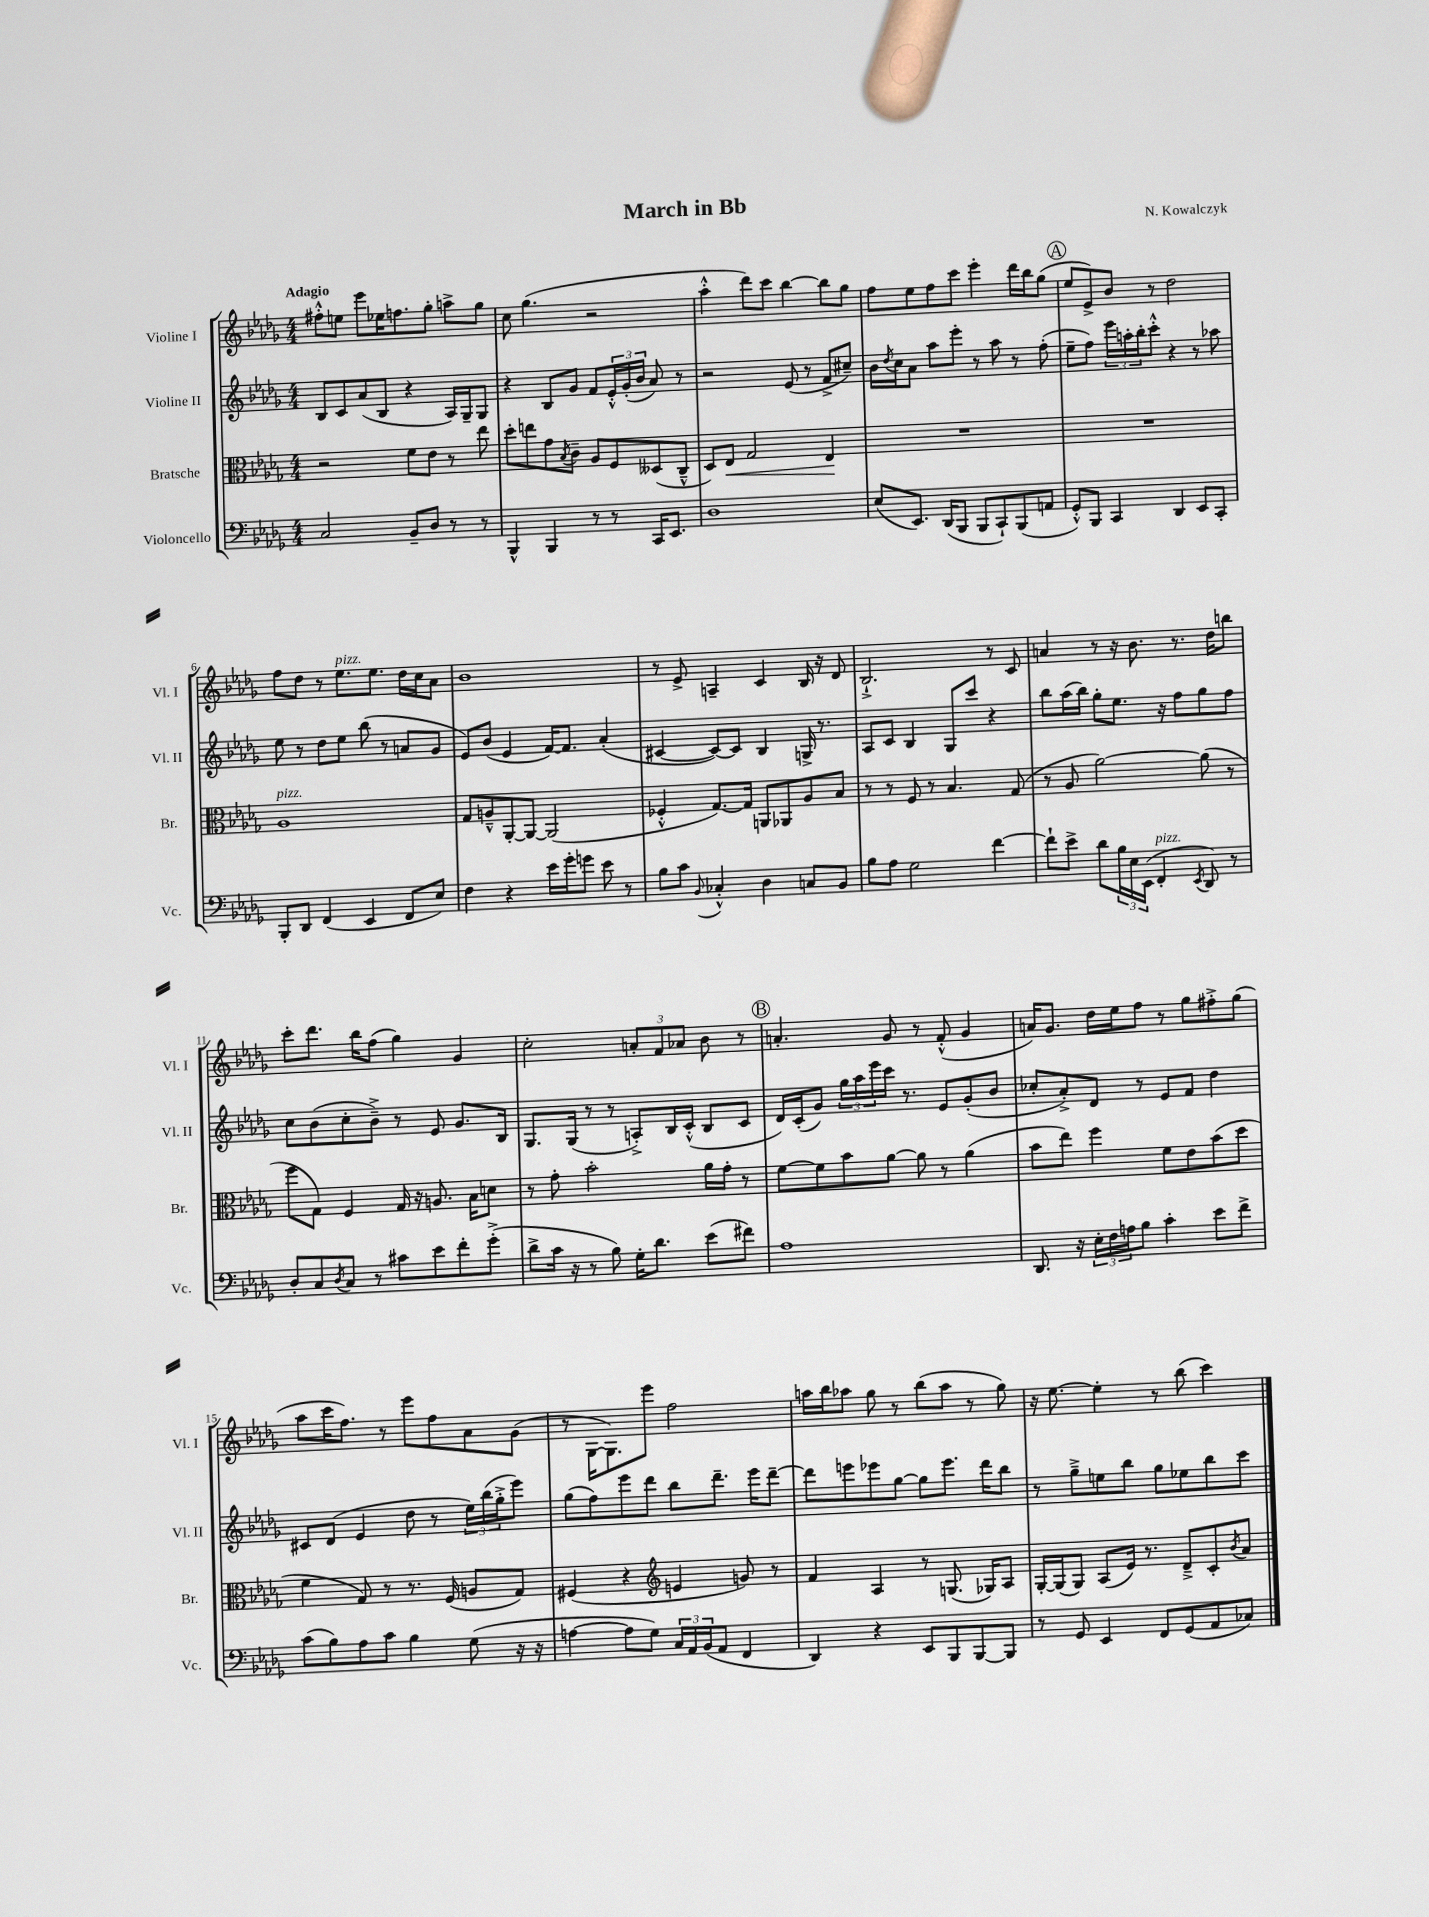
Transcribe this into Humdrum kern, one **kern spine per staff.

**kern	**kern	**dynam	**kern	**kern
*part4	*part3	*part3	*part2	*part1
*staff4	*staff3	*staff3	*staff2	*staff1
*I"Violoncello	*I"Bratsche	*	*I"Violine II	*I"Violine I
*I'Vc.	*I'Br.	*	*I'Vl. II	*I'Vl. I
*clefF4	*clefC3	*	*clefG2	*clefG2
*k[b-e-a-d-g-]	*k[b-e-a-d-g-]	*	*k[b-e-a-d-g-]	*k[b-e-a-d-g-]
*M4/4	*M4/4	*	*M4/4	*M4/4
=1	=1	=1	=1	=1
!	!	!	!	!LO:TX:a:B:t=Adagio
2C/	2r	.	8B-/L	8ff#X'^^\L
.	.	.	8c/	8een\J
.	.	.	(8a-/	8eee-\L
.	.	.	8B-/J	16ee-X\K
.	.	.	.	8.ffn\
8BB-~/L	8f\L	.	4r	.
8D-/J	8e-\J	.	.	8gg-'\J
8r	8r	.	16A-/LL)	8aan^\L
.	.	.	16G-~/J	.
8r	8ee-\	.	8G-/J	8gg-\J
=2	=2	=2	=2	=2
4BBB-^^/	8dd-'\L	.	4r	8cc\
.	8een\	.	.	(4.gg-\
4BBB-/	8g-\	.	8B-/L	.
.	8qB-/	.	.	.
.	8c~\J	.	8g-/J	.
8r	8A-/L	.	8f/L	2r
8r	8F/	.	24e-'^^/L	.
.	.	.	(24g-'/	.
.	.	.	24b-/JJ	.
16CC/KL	(8D--X/	.	8a-/)	.
8.EE-/J	.	.	.	.
.	8C~^^/J	.	8r	.
=3	=3	=3	=3	=3
1D-	8D-/L)	.	2r	4aa-'^^\
!	!	!LO:HP:b	!	!
.	8E-/J	<	.	.
.	2G-/	.	.	8ddd-\L)
.	.	.	.	8ccc\J
.	.	.	(8e-/	[4bb-\
.	.	.	8r	.
.	4E-/	.	8f^/L	8bb-\L]
.	.	.	8cc#X~/J)	8gg-\J
.	.	[	.	.
=4	=4	=4	=4	=4
(8E-/L	1r	.	16b-\LL	8ff\L
.	.	.	8qdd-/	.
.	.	.	16cc\J	.
8.EE-/J)	.	.	8a-\J	8ee-\
.	.	.	8aa-\L	8ff\
(16DD-/KL	.	.	.	.
8BBB-/J	.	.	8eee-'\J	8ccc\J
8BBB-/L	.	.	8r	4eee-'\
8CC`/)	.	.	8aa-\	.
(8BBB-/	.	.	8r	16ddd-\LL
.	.	.	.	16bb-\J
8AAn/J	.	.	(8ff'\	(8gg-\J
!!LO:REH:place=s1:t=A
=5	=5	=5	=5	=5
8GG-'^^/L)	1r	.	8ee-~\L	8ee-/L
8BBB-/J	.	.	8ff\J)	8e-^/)
4CC/	.	.	24eee-\LL	8b-/J
.	.	.	24aan'\	.
.	.	.	24bb-'\J	.
.	.	.	8ccc'^^\J	8r
4DD-/	.	.	4r	2dd-\
8EE-/L	.	.	8r	.
8CC'/J	.	.	8aa-X\	.
!!LO:LB:g=z
=6	=6	=6	=6	=6
!	!LO:TX:a:i:t=pizz.	!	!	!
8BBB-'/L	1A-	.	8ee-\	8ff\L
8DD-/J	.	.	8r	8dd-\J
(4FF/	.	.	8dd-\L	8r
!	!	!	!	!LO:TX:a:i:t=pizz.
.	.	.	8ee-\J	8.ee-\L
4EE-/	.	.	(8bb-\	.
.	.	.	.	8.ee-\J
.	.	.	8r	.
8FF/L	.	.	8an/L	16dd-\LL
.	.	.	.	16cc\J
8E-/J)	.	.	8g-/J	8a-\J
=7	=7	=7	=7	=7
4F\	8G-/L	.	8e-/L)	1b-
.	8An~^^/	.	(8b-/J	.
4r	[8AA-'/	.	4e-/	.
.	8AA-/J_	.	.	.
16e-\LL	(2AA-/]	.	[16f/KL)	.
16g-'\J	.	.	8.f/J]	.
8gn\J	.	.	.	.
8e-\	.	.	(4a-'/	.
8r	.	.	.	.
=8	=8	=8	=8	=8
8B-\L	4F-X'^^/	.	[4c#X/	8r
8c\J	.	.	.	8e-^/
8qqBB-/	.	.	.	.
4C-X'^^/	[8.G-/L)	.	8c#/L_)	4An~/
.	.	.	8c#/J]	.
.	16G-/Jk]	.	.	.
4D-\	8AAn/L	.	4B-/	4c/
.	8AA-X/	.	.	.
8Cn/L	8A-/	.	16Gn^/	16B-/
.	.	.	8.r	16r
8BB-/J	8B-/J	.	.	8d-/
=9	=9	=9	=9	=9
8B-\L	8r	.	8A-/L	2.B-`^/
8A-\J	8r	.	8c/J	.
2G-\	8F/	.	4B-/	.
.	8r	.	.	.
.	4.B-/	.	8G-/L	.
.	.	.	8ccc/J	.
[4f\	.	.	4r	8r
.	(8G-/	.	.	8c/
=10	=10	=10	=10	=10
8f`\L]	8r	.	8bb-\L	4an/
8e-^\J	8A-/	.	(16aa-\L	.
.	.	.	16bb-\JJ)	.
8d-\L	[2a-\)	.	8gg-'\L	8r
24B-\L	.	.	8.ee-\J	16r
24E-\	.	.	.	.
.	.	.	.	8.b-\
(24EE-\JJ	.	.	.	.
!LO:TX:a:i:t=pizz.	!	!	!	!
4FF'/	.	.	.	.
.	.	.	16r	.
.	.	.	8ff\L	8.r
8qEE-/	.	.	.	.
8DD-/)	(8a-\]	.	8gg-\	.
.	.	.	.	16dd-\KL
8r	8r	.	8ff\J	8bbn\J
!!LO:LB:g=z
=11	=11	=11	=11	=11
8D-'/L	8ff\L	.	8cc\L	8ccc'\L
8C/	8G-\J)	.	(8b-\	8.ddd-\J
8qD-/	.	.	.	.
8C/J	4F/	.	8cc'\	.
.	.	.	.	16bb-\KL
8r	.	.	8b-~^\J)	(8ff\J
8c#X\L	16G-/	.	8r	4gg-\)
.	16r	.	.	.
8e-\	8.An/	.	8e-/	.
8f'\	.	.	8.g-/L	4g-/
.	16B-\KL	.	.	.
(8g-'^\J	8dn\J	.	.	.
.	.	.	16B-/Jk	.
=12	=12	=12	=12	=12
8d-^\L	8r	.	8.G-/L	2cc'\
16c\Jk	8g-'\	.	.	.
16r	.	.	(16G-/Jk	.
8r	2b-'\	.	8r	.
8B-\)	.	.	8r	.
16G-'\KL	.	.	8An'^/L)	12an'/L
8.d-\J	.	.	.	.
.	.	.	.	12f/
.	.	.	16B-/L	.
.	.	.	.	12a-X/J
.	.	.	(16c'^^/JJ	.
(8e-\L	16a-\LL	.	8B-/L	8b-\
.	16g-'\JJ	.	.	.
8f#X\J)	8r	.	8c/J	8r
!!LO:REH:place=s1:t=B
=13	=13	=13	=13	=13
1A-	[8f\L	.	16d-/LL)	4.an'/
.	.	.	(16c'/J	.
.	8f\]	.	8g-/J)	.
.	8b-\	.	24gg-\LL	.
.	.	.	24aa-\	.
.	.	.	24eee-\	.
.	[8a-\J	.	16ccc\JJ	8g-/
.	.	.	8.r	.
.	8a-\]	.	.	8r
.	8r	.	8e-/L	(8f'^^/
.	(4a-\	.	(8g-'/	4g-/
.	.	.	8b-/J	.
=14	=14	=14	=14	=14
8.DD-/	8b-\L	.	8cc-X'/L	16an/KL)
.	.	.	.	8.g-/J
.	8ee-\J)	.	8a-'^/)	.
16r	.	.	.	.
24E-'\LL	4ff\	.	8d-/J	16dd-\LL
24F\	.	.	.	.
.	.	.	.	16ee-\J
24An\J	.	.	.	.
8B-\J	.	.	8r	8ff\J
4c'\	8f\L	.	8e-/L	8r
.	8e-\	.	8f/J	8gg-\L
8e-\L	(8b-\	.	4dd-\	8ff#X'^\
8f^\J	8dd-\J	.	.	(8gg-\J
!!LO:LB:g=z
=15	=15	=15	=15	=15
(8c\L	4f\	.	8c#X/L	8aa-\L
8B-\)	.	.	(8d-/J	16ccc\K
.	.	.	.	8.ff\J)
8A-\	8G-/)	.	4e-/	.
8c\J	8r	.	.	8r
4B-\	8.r	.	8dd-\	8eee-\L
.	.	.	8r	8ff\
.	(16F/	.	.	.
(8G-\	8An/L	.	24ee-\LL)	8a-\
.	.	.	(24bb-\	.
.	.	.	24gg-'^\J	.
16r	8G-/J)	.	8eee-\J)	(8g-\J
16r	.	.	.	.
=16	=16	=16	=16	=16
[4An\	(4F#X/	.	(8gg-\L	8r
.	.	.	8ff\)	[16G-\KL
.	.	.	.	8.G-\])
8A\L]	4r	.	8eee-\	.
8G-\J)	.	.	8ddd-\J	8eee-\J
*	*clefG2	*	*	*
24C/LL	4en/	.	8bb-\L	2ff\
24AA-/	.	.	.	.
(24BB-/J	.	.	.	.
8AA-/J	.	.	8.ddd-~\J	.
4FF/	8gn/)	.	.	.
.	.	.	16eee-\KL	.
.	8r	.	[8ddd-~\J	.
=17	=17	=17	=17	=17
4DD-/)	4f/	.	8ddd-\L]	16aan\LL
.	.	.	.	16bb-\J
.	.	.	8eeen\	8aa-X\J
4r	4A-/	.	8eee-X\	8gg-\
.	.	.	[8gg-\J	8r
8EE-/L	8r	.	8gg-\L]	(8bb-\L
8BBB-/	(8.Gn/	.	8.eee-\J	8aa-\J
[8BBB-/	.	.	.	8r
.	16G-X/KL)	.	16ddd-\KL	.
8BBB-/J]	8A-/J	.	8bb-\J	8gg-\)
=18	=18	=18	=18	=18
8r	[16G-'/LL	.	8r	16r
.	(16G-/J]	.	.	[8.ee-\
8GG-/	8G-/J)	.	8gg-~^\L	.
4EE-/	(8A-/L	.	8een\	4ee-'\]
.	16e-/Jk)	.	8bb-\J	.
.	8.r	.	.	.
8FF/L	.	.	8gg-\L	8r
(8GG-/	8d-~^/L	.	8ee-X\	(8bb-\
8AA-/	8c'/	.	8bb-\	4ccc\)
.	8qb-/	.	.	.
8C-X/J)	8a-/J	.	8ccc\J	.
==	==	==	==	==
*-	*-	*-	*-	*-
